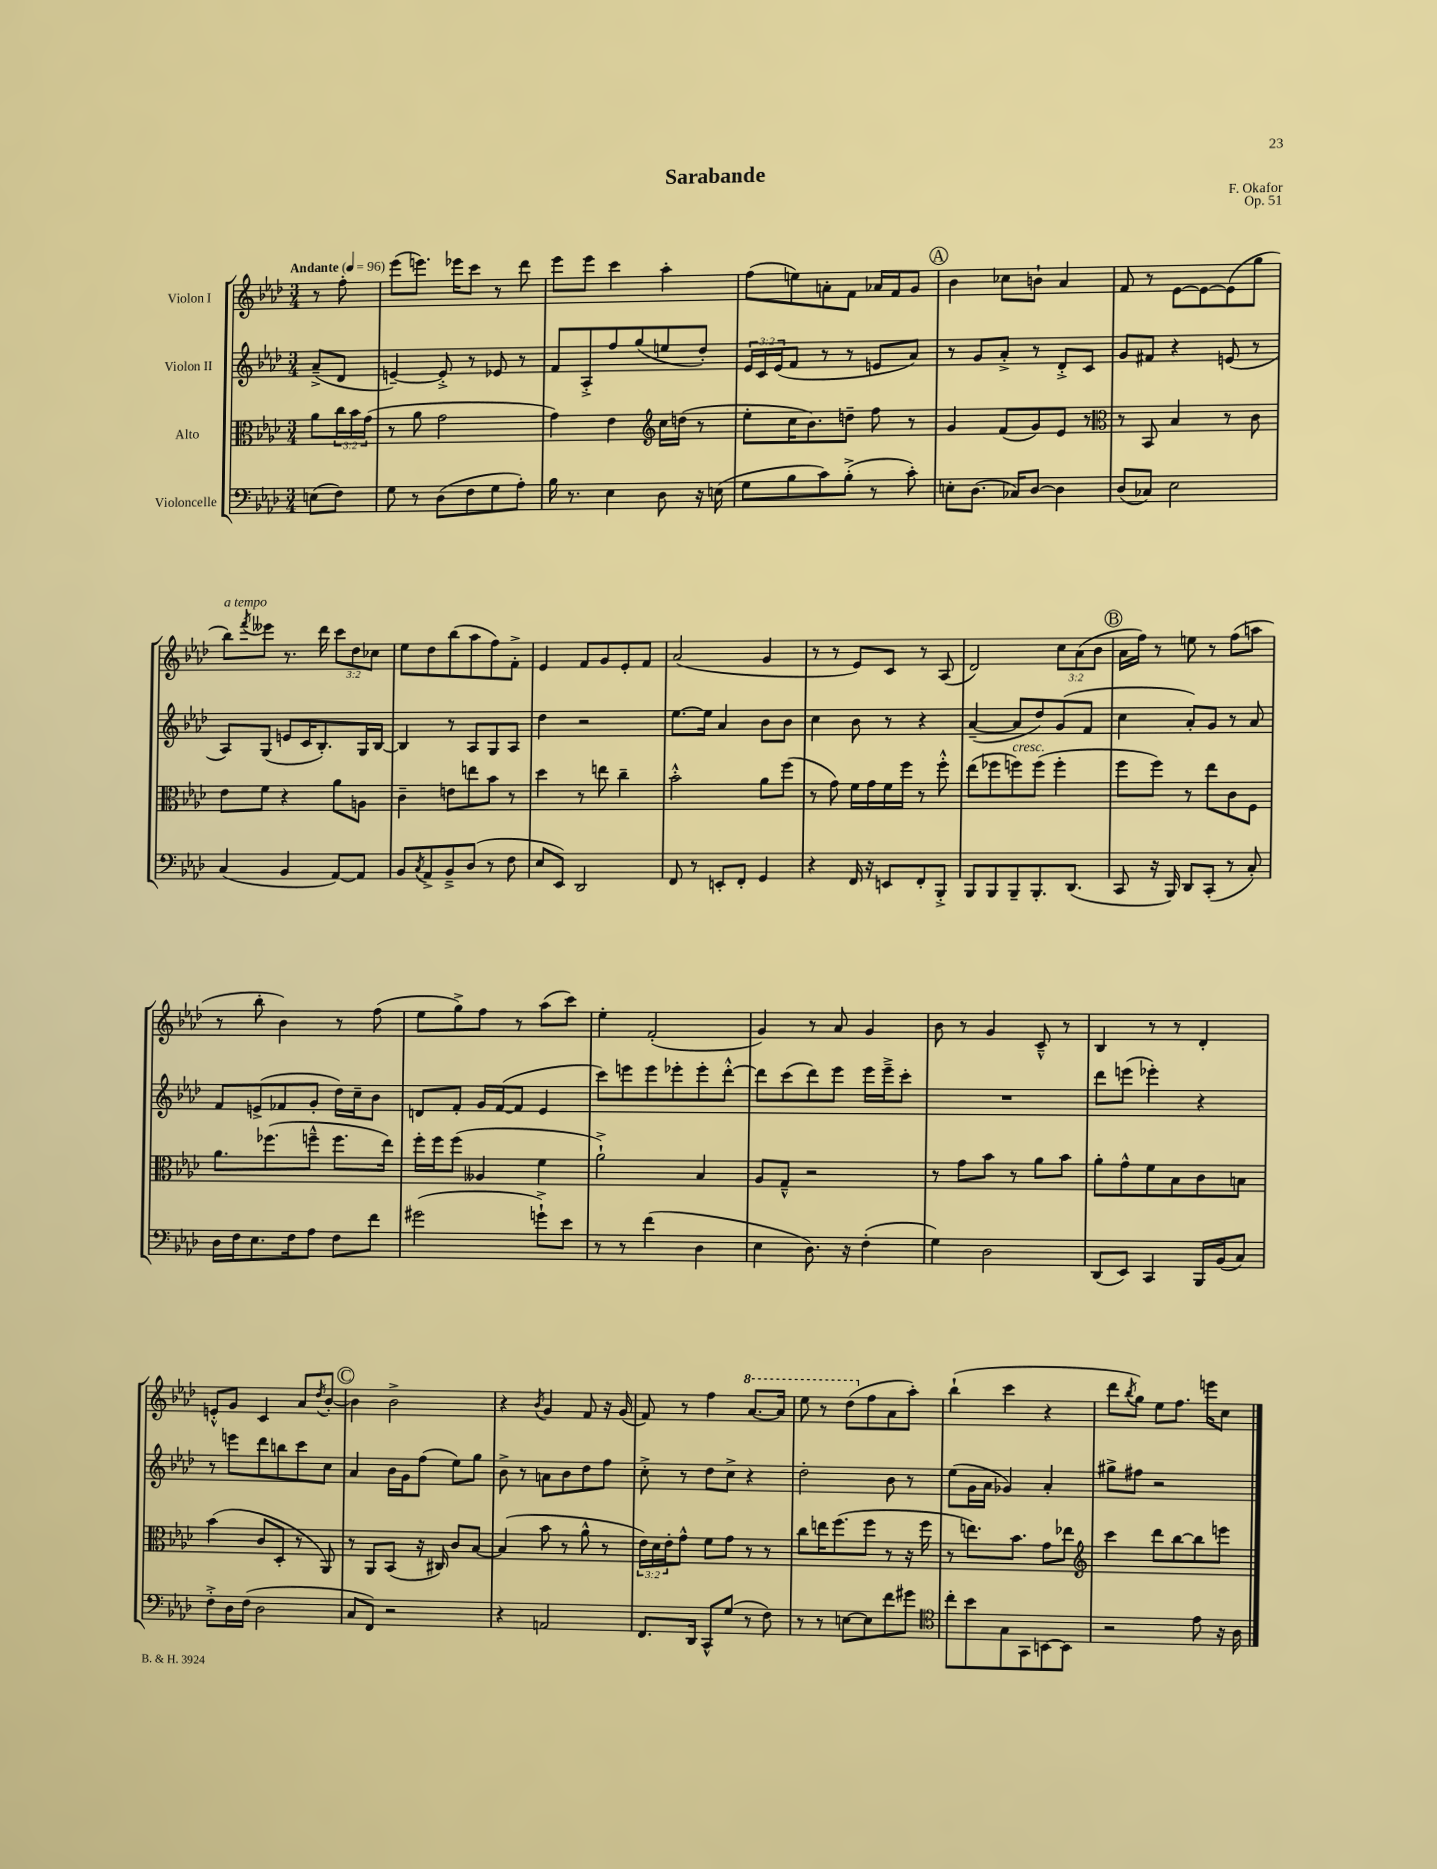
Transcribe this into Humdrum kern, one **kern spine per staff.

**kern	**kern	**kern	**kern
*staff4	*staff3	*staff2	*staff1
*clefF4	*clefC3	*clefG2	*clefG2
*k[b-e-a-d-]	*k[b-e-a-d-]	*k[b-e-a-d-]	*k[b-e-a-d-]
*M3/4	*M3/4	*M3/4	*M3/4
*MM96	*MM96	*MM96	*MM96
(8E	8a-	(8a-~^	8r
8F)	24cc	8d-	8ff'
.	24b-	.	.
.	(24g	.	.
=	=	=	=
8G	8r	[4e~)	(8eee-
8r	8a-	.	8.eee)
(8D-	2g	8e'^]	.
.	.	.	16eee-
8F	.	8r	8ccc
8G	.	8e-	8r
8A-')	.	8r	8ddd-
=	=	=	=
16B-	4g)	8f	8eee-
8.r	.	.	.
.	.	8A-'^	8eee-
4E-	4e-	8ff	4ccc
.	.	(8gg	.
*	*clefG2	*	*
8D-	16cc	8ee	4aa-'
.	(16dd	.	.
16r	8r	8dd-')	.
(16E	.	.	.
=	=	=	=
8G	8ee-'	24e-	(8ff
.	.	24c	.
.	.	(24e-	.
8B-	16cc	8f	8ee)
.	8.b-)	.	.
8c)	.	8r	8a'
(8B-'^	8dd~	8r	8f
8r	8ff	8e	16a-
.	.	.	16f
8c')	8r	8a-)	8g
=	=	=	=
8E'	4g	8r	4b-
(8.D-	.	8g	.
.	(8f	8a-'^	8cc-
16C-)	.	.	.
[8D-	8g)	8r	8b`
4D-]	8e-	8d-'^	4a-
.	8r	8c	.
=	=	=	=
*	*clefC3	*	*
(8D-	8r	8g	8f
8C-)	8BB-	8f#	8r
2E-	4B-	4r	[8e-
.	.	.	8e-_
.	8r	(8e	(8e-]
.	8c	8r	8gg
=	=	=	=
(4C	8e-	8A-)	8bb-)
.	.	.	8qfff
.	8f	(8G	8eee--
4BB-	4r	8e	8.r
.	.	16c	.
.	.	8.B-')	16ddd-
[8AA-)	8a-	.	12ccc
.	.	.	12dd-
8AA-]	8A	16G	.
.	.	.	12cc-
.	.	[16B-	.
=	=	=	=
8BB-	4c~	4B-]	8ee-
8qC	.	.	.
8AA-^	.	.	8dd-
8BB-~^	8e	8r	(8bb-
(8D-	8ee	8A-	8aa-
8r	8b-	8G	8ff)
8F	8r	8A-	8f'^
=	=	=	=
8E-	4dd-	4dd-	4e-
8EE-)	.	.	.
2DD-	8r	2r	8f
.	8ee	.	8g
.	4cc~	.	8e-'
.	.	.	8f
=	=	=	=
8FF	2b-'^^	[8.ee-	(2a-
8r	.	.	.
.	.	16ee-]	.
8EE'	.	4a-	.
8FF'	.	.	.
4GG	8a-	8b-	4g
.	(8ff	8b-	.
=	=	=	=
4r	8r	4cc	8r
.	8g)	.	8r
16FF	16f	8b-	8e-)
16r	16g	.	.
8EE	16f	8r	8c
.	16ff	.	.
8FF'	8r	4r	8r
8BBB-'^	8ff'^^	.	(8A-
=	=	=	=
8BBB-	(8ee-	([4a-~	2d-)
8BBB-	8ff-	.	.
8BBB-~	8ff)	8a-]	.
8.BBB-'	(8ff	8dd-)	.
.	4ff'	(8g	12cc
(8.DD-	.	.	.
.	.	.	(12a-
.	.	8f	.
.	.	.	12b-
=	=	=	=
8CC	8ff	4cc	16a-
.	.	.	16ff)
16r	8ff)	.	8r
16BBB-)	.	.	.
8DD-	8r	8a-')	8ee
(8CC'	8ee-	8g	8r
8r	8c	8r	(8ff
8C')	8F	8a-	8aa
=	=	=	=
16D-	8.a-	8f	8r
16F	.	.	.
8.E-	.	(8e^	8bb-'
.	(8.ff-	.	.
.	.	8f-	4b-)
16F	.	.	.
8A-	8ff~^^	8g'	.
8F	8.ff	16dd-)	8r
.	.	16cc~	.
8f	.	8b-	(8ff
.	16ee-)	.	.
=	=	=	=
(2g#	16ff'	8d	8ee-
.	16ff	.	.
.	(8ff	8f'	8gg^)
.	4A--	16g	8ff
.	.	([16f	.
.	.	8f]	8r
8g`^)	4f	4e-	(8aa-
8e-	.	.	8ccc)
=	=	=	=
8r	2a-`^)	8ccc)	4ee-'
8r	.	8eee	.
(4f	.	8eee	(2f'
.	.	8eee-'	.
4D-	4B-	8eee-'	.
.	.	[8ddd-'^^	.
=	=	=	=
4E-	8A-	8ddd-]	4g)
.	8G~^^	(8ccc	.
8.D-)	2r	8ddd-)	8r
.	.	8eee-	8a-
16r	.	.	.
(4F'	.	16eee-	4g
.	.	16eee-~^	.
.	.	8ccc'	.
=	=	=	=
4G)	8r	2.r	8b-
.	8g	.	8r
2D-	8b-	.	4g
.	8r	.	.
.	8a-	.	8c~^^
.	8b-	.	8r
=	=	=	=
(8DD-	8a-'	8ddd-	4B-
8EE-)	8g^^	(8eee	.
4CC	8f	4eee-')	8r
.	8B-	.	8r
16BBB-	8c	4r	4d-'
(16BB-	.	.	.
8C)	8B	.	.
=	=	=	=
8F'^	(4b-	8r	8e'^^
16D-	.	8eee	8g
(16F	.	.	.
2D-	8c	8ddd-	4c
.	8D-'	8bb	.
.	8r	8ccc	8a-
.	.	.	8qdd-
.	8AA-)	8cc	[8b-'
=	=	=	=
8C	8r	4a-	4b-]
8FF)	8AA-	.	.
2r	(8BB-	16b-	2b-^
.	.	16g	.
.	16r	(8ff	.
.	16C#)	.	.
.	8c	8ee-)	.
.	[8B-	8gg	.
=	=	=	=
4r	(4B-]	8b-^	4r
.	.	8r	.
.	.	.	8qb-
2AA	8b-	8a	4g
.	8r	8b-	.
.	8a-^^	8dd-	8f
.	8r	8ff	16r
.	.	.	(16g
=	=	=	=
8.FF	24e-)	8cc'^	8f)
.	24d-	.	.
.	24e-'	.	.
.	8g^^	8r	8r
16DD-	.	.	.
8CC^^	8f	8dd-	4ff
(8G	8g	8cc^	.
8r	8r	4r	[8.aa-
8F)	8r	.	.
.	.	.	16aa-]
=	=	=	=
8r	8cc	2dd-'	8eee-
8r	16ee	.	8r
.	(8.ff	.	.
[8E	.	.	(8ddd-
8E]	8ff	.	8ff
8f	8r	8b-	8a-
8g#	16r	8r	8aa-')
.	16ff	.	.
=	=	=	=
*clefC4	*	*	*
8cc'	8r	(8ee-	(4bb-`
8b-	8.ee)	16g	.
.	.	16a-	.
8G	.	4g-)	4ccc
.	8.b-	.	.
8GG	.	.	.
[8BB	8g	4a-'	4r
8BB]	8ee-	.	.
=	=	=	=
*	*clefG2	*	*
2r	4ccc	8gg#^	8ddd-
.	.	.	8qbb-
.	.	8ff#	8gg)
.	8ddd-	2r	8ee-
.	[8bb-	.	8.ff
8e-	8bb-]	.	.
.	.	.	16eee
16r	8eee	.	8cc
16A-	.	.	.
==	==	==	==
*-	*-	*-	*-
